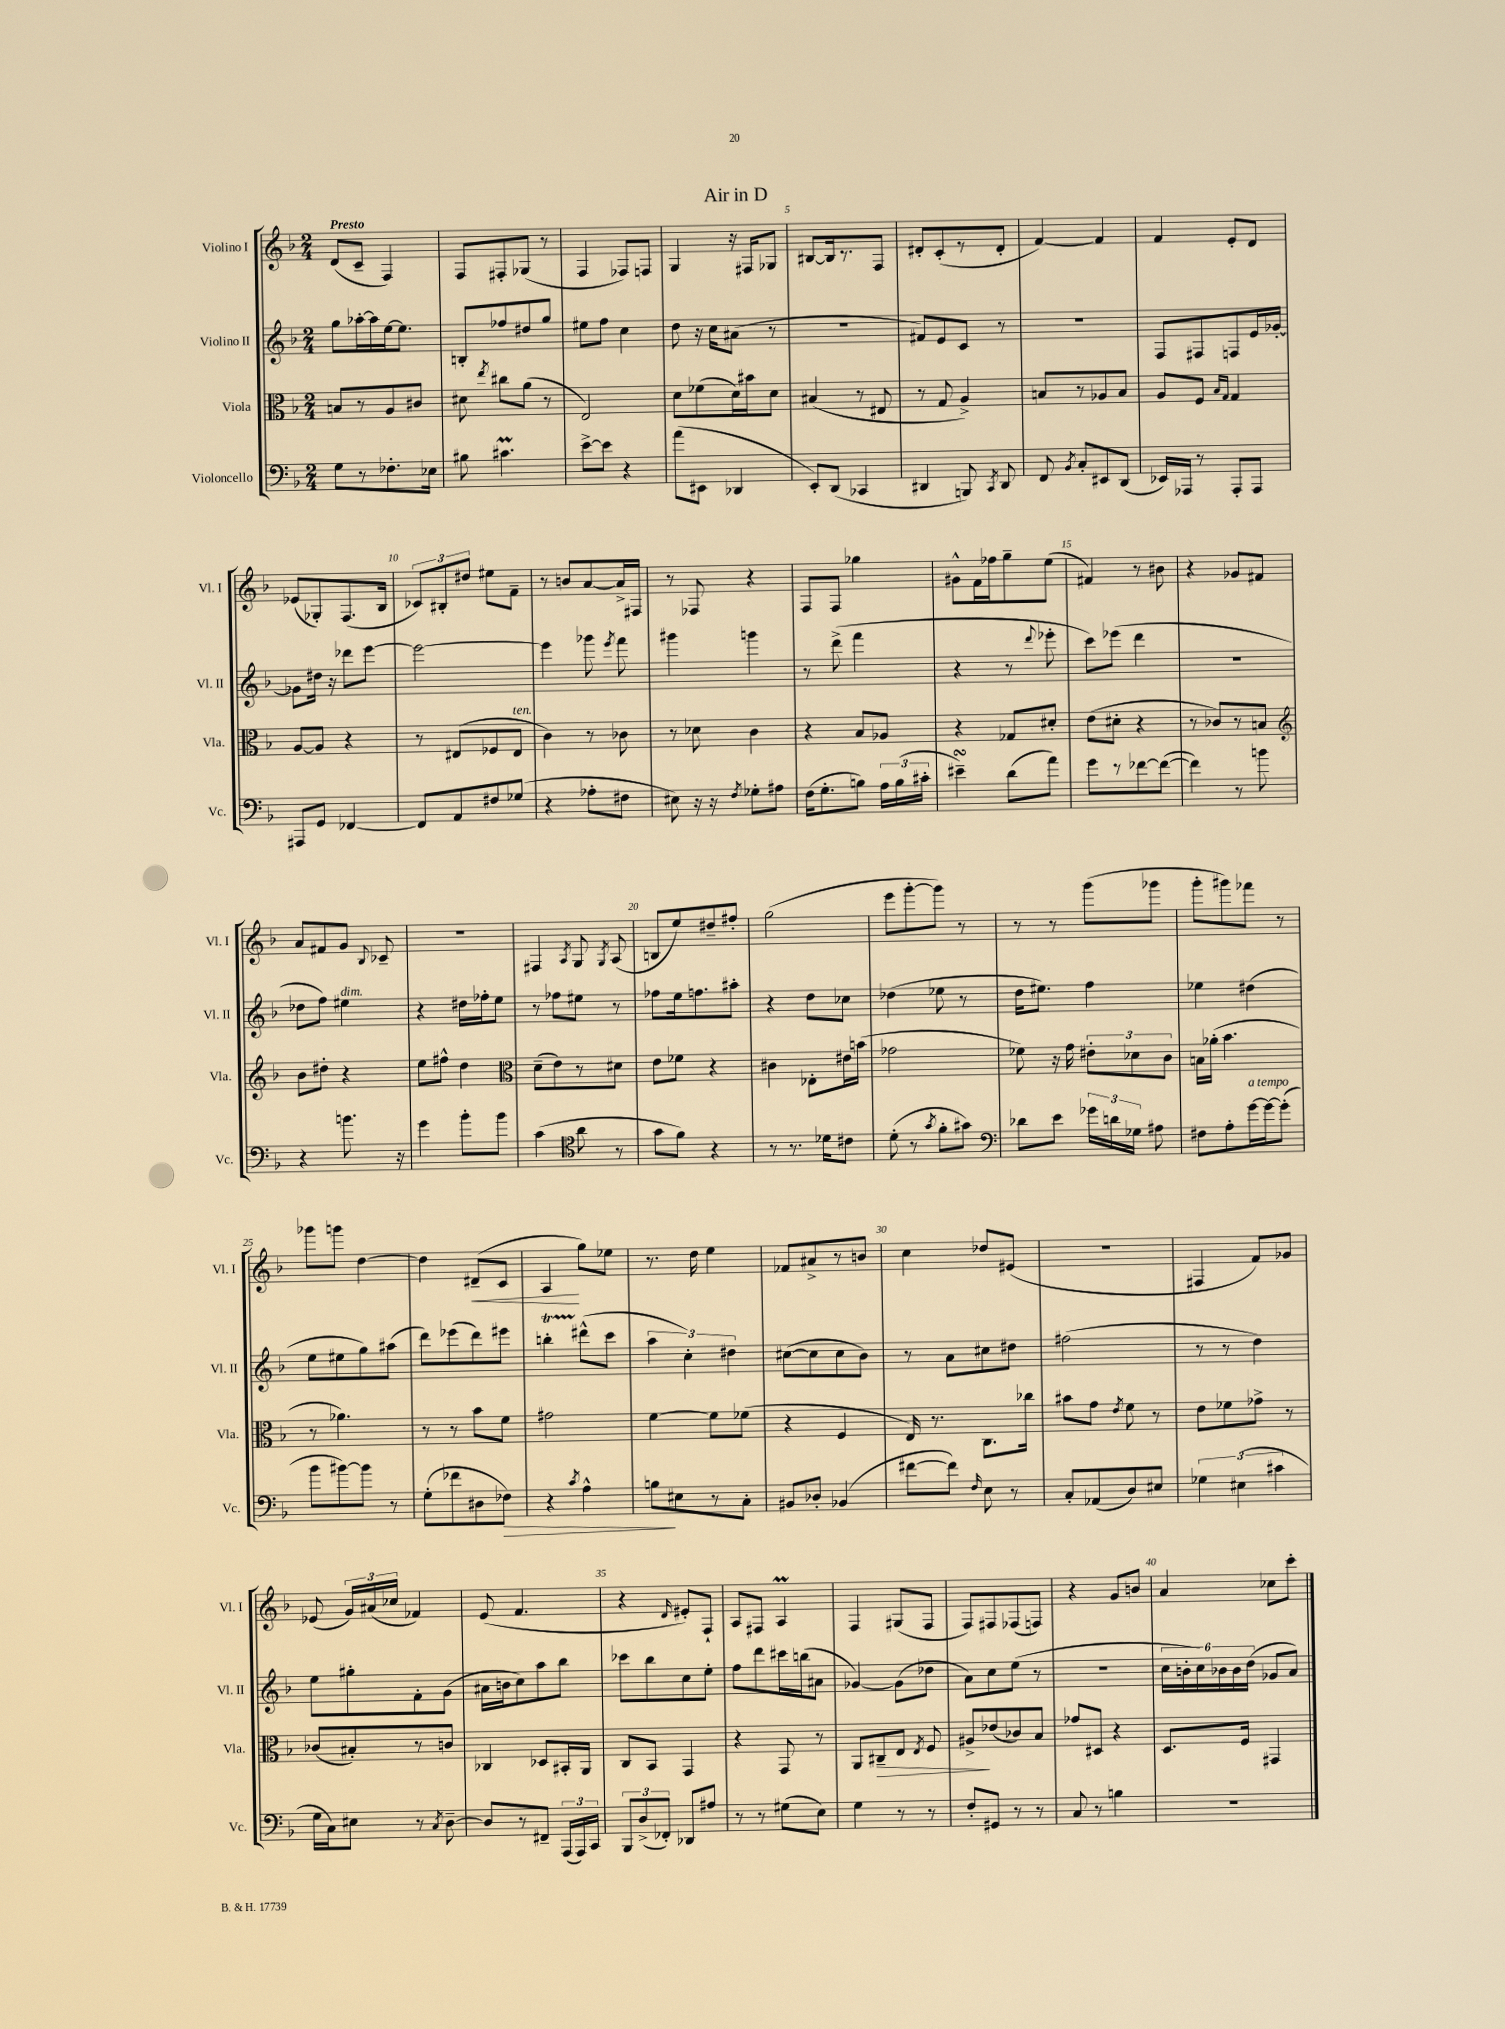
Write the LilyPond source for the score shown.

\header { title = "Air in D" }
<<
\new StaffGroup <<
\new Staff = "s0" \with { instrumentName = "Violino I" shortInstrumentName = "Vl. I" } {
    \clef treble \key f \major \numericTimeSignature \time 2/4 \tempo "Presto"
    \autoBeamOff d'8[( c'8]-- f4) |
    f8[ fis8-. ges8]( r8 |
    f4 fes8[) f8] |
    g4 r16 fis16[ ges8] |
    bis8[~ bis16 r8. f8] |
    dis'8[-. c'8-.( r8 dis'8]-. |
    f'4~) f'4 |
    f'4 e'8[-. d'8] |
    ees'8[( ges8-.) f8.( bes16] |
    \tuplet 3/2 { ces'8[) bis8-. dis''8] } eis''8[ f'8]-- |
    r8 b'8[ a'8~ a'16-> fis16] |
    r8 fes8 r4 |
    f8[ f8] ges''4 |
    gis'8[-^ f'16 fes''16 g''8-- e''8]( |
    fis'4) r8 bis'8 |
    r4 ges'8[ fis'8] |
    a'8[ fis'8 g'8] \appoggiatura { bes8 } ces'8-- |
    r2 |
    fis4 \acciaccatura { a8 } g8 \acciaccatura { g8 } a8( |
    b8[ e''8) dis''8-- fis''8]-. |
    g''2( |
    e'''8[ g'''8~-. g'''8]) r8 |
    r8 r8 g'''8[( ges'''8] |
    g'''8[-. gis'''8) fes'''8] r8 |
    ges'''8[ g'''8] d''4~ |
    d''4 dis'8[--\<( c'8] |
    a4\! g''8[) ees''8] |
    r8. d''16 e''4 |
    fes'8[ ais'8-> r8 b'8] |
    c''4 des''8[ eis'8]( |
    r2 |
    fis4 f'8[) ges'8] |
    ees'8( \tuplet 3/2 { g'16[) ais'16( ces''16] } fes'4) |
    e'8( f'4. |
    r4 \grace { d'16 } eis'8[-.) f8]-! |
    a8[ fis8] a4\prall |
    f4 gis8[( f8] |
    f8[) fis8 fes8( f8]) |
    r4 g'8[ b'8] |
    a'4 ces''8[ c'''8]-. \bar "|." |
}
\new Staff = "s1" \with { instrumentName = "Violino II" shortInstrumentName = "Vl. II" } {
    \clef treble \key f \major \numericTimeSignature \time 2/4
    \autoBeamOff g''8[ aes''16~-. aes''16 e''16~ e''8.] |
    b8[-. fes''8 dis''8 g''8] |
    eis''8[ f''8] c''4 |
    d''8 r16 c''16[ ais'8]( r8 |
    r2 |
    fis'8[) e'8 c'8] r8 |
    R2 |
    f8[ fis8 f8 e'16 ges'16]~-. |
    ges'8[ dis''16] r16 des'''8[ e'''8]~ |
    e'''2~ |
    e'''4 ges'''8 \acciaccatura { e'''8 } f'''8 |
    gis'''4 g'''4 |
    r8 d'''8->( f'''4 |
    r4 r8 \appoggiatura { d'''8 } ees'''8-. |
    c'''8[) ees'''8]( d'''4 |
    r2 |
    des''8[ f''8]) eis''4^\markup { \italic "dim." } |
    r4 dis''16[ fes''16-. e''8] |
    r8 fes''8[ eis''8] r8 |
    fes''8[ e''16 f''8. ais''8]-. |
    r4 d''8[ ces''8] |
    des''4( ees''8 r8 |
    d''16[ eis''8.]) f''4 |
    ees''4 dis''4( |
    e''8[ eis''8 g''8) ais''8]( |
    d'''8[) ees'''8( d'''8) eis'''8] |
    b''4-.\startTrillSpan dis'''8[-^\stopTrillSpan( c'''8] |
    \tuplet 3/2 { a''4 c''4-.) dis''4 } |
    cis''8[~( cis''8 cis''8 bes'8]) |
    r8 a'8[ cis''8 dis''8] |
    fis''2( |
    r8 r8 d''4) |
    e''8[ gis''8-. f'8-. g'8]( |
    ais'16[ b'16 c''8) a''8 bes''8] |
    ces'''8[ bes''8 c''8 e''8]-. |
    f''8[ d'''8 cis'''16 b''16( ais'8] |
    ges'4~) ges'8[( des''8] |
    a'8[) c''8 e''8]( r8 |
    r2 |
    \tuplet 6/4 { c''16[ b'16-. c''16) bes'16 bes'16 d''16]( } ges'8[ a'8]) \bar "|." |
}
\new Staff = "s2" \with { instrumentName = "Viola" shortInstrumentName = "Vla." } {
    \clef alto \key f \major \numericTimeSignature \time 2/4
    \autoBeamOff b8[ r8 a8 cis'8] |
    dis'8 \acciaccatura { e''8 } cis''8[ a'8]( r8 |
    e2) |
    d'8[ fes'8( d'16) bis'16 d'8] |
    bis4( r8 eis8 |
    r8 g8 a4->) |
    b8[ r8 aes8 b8] |
    a8[ f8] \grace { bes16[ g16] } g4 |
    a8[~ a8] r4 |
    r8 eis8[( fes8 eis8]^\markup { \italic "ten." } |
    c'4) r8 ces'8 |
    r8 des'8 c'4 |
    r4 bes8[ aes8] |
    r4 ges8[ dis'8]-. |
    e'8[( dis'8]-. r4 |
    r8 ces'8[) r8 b8] |
    \clef treble bes'8[ dis''8]-. r4 |
    e''8[ fis''8]-^ d''4 |
    \clef alto d'8[--( e'8) r8 dis'8] |
    e'8[ fes'8] r4 |
    cis'4 ees8[-. eis'16 b'16]( |
    ges'2 |
    fes'8) r16 g'16 \tuplet 3/2 { eis'8[-. des'8 c'8] } |
    b16[ aes'16]-.( bes'4. |
    r8 aes'4.) |
    r8 r8 bes'8[ f'8] |
    gis'2 |
    f'4~ f'8[ fes'8]( |
    r4 f4 |
    e16) r8. c8.[ ces''16] |
    bis'8[ g'8] \acciaccatura { e'8 } f'8 r8 |
    e'8[ fes'8 ges'8]-> r8 |
    ces'8[( bis8-.) r8 c'8] |
    ces4 des8[ bis,16-. a,16] |
    c8[ bes,8] g,4 |
    r4 g,8 r8 |
    a,8[ cis8--\> e8] \acciaccatura { e8 } f8 |
    ais8[->\! ees'8( ces'8) bes8] |
    ges'8[ dis8] r4 |
    d8.[ f16] gis,4 \bar "|." |
}
\new Staff = "s3" \with { instrumentName = "Violoncello" shortInstrumentName = "Vc." } {
    \clef bass \key f \major \numericTimeSignature \time 2/4
    \autoBeamOff g8[ r8 fes8.-. ees16] |
    bis8 cis'4.\prall |
    e'8[~-> e'8] r4 |
    a'8[( eis,8] des,4 |
    e,8[-.) d,8]( ces,4 |
    dis,4 b,,8) \acciaccatura { c,8 } dis,8 |
    f,8 \acciaccatura { bes,8 } c8[-. eis,8 d,8]( |
    ees,16[) aes,,16] r8 aes,,8[-. aes,,8] |
    ais,,8[ g,8] fes,4~ |
    fes,8[ a,8 fis8 ges8]( |
    r4 aes8[-. fis8] |
    eis8) r16 r16 \acciaccatura { f8 } ges8[-. ais8] |
    f16[( g8.-. b8]) \tuplet 3/2 { a16[ b16( cis'16]-. } |
    eis'4--\turn) d'8[( a'8]) |
    g'8[ r8 fes'8~ fes'8]~( |
    fes'4) r8 b'8 |
    r4 b'8. r16 |
    g'4 bes'8[-. bes'8] |
    c'4( \clef tenor a'8 r8 |
    g'8[ f'8]) r4 |
    r8 r8. des'16[ cis'8] |
    d'8-.( r8 \acciaccatura { g'8 } f'8[-. gis'8]) |
    \clef bass des'8[ e'8] \tuplet 3/2 { ges'16[ d'16 ges16] } ais8 |
    fis8[ a8-. g'16~^\markup { \italic "a tempo" } g'16~ g'8]-.( |
    bes'8[ bis'8~) bis'8] r8 |
    g8[-.( fes'8 dis8 fes8]\>) |
    r4 \acciaccatura { c'8 } a4-^ |
    b8[\! eis8 r8 c8]-. |
    bis,8[ des8]-. bes,4( |
    fis'8[~ fis'8]) \grace { f16 } e8 r8 |
    c8[-. aes,8( d8) eis8] |
    \tuplet 3/2 { ges4 eis4( cis'4 } |
    g16[ c16) eis8] r8 \acciaccatura { c8 } d8~-- |
    d8[ r8 fis,8]-- \tuplet 3/2 { a,,16[( a,,16) c,16] } |
    \tuplet 3/2 { bes,,8[ d8->( fes,8]-.) } des,8[ ais8] |
    r8 r8 gis8[( e8]) |
    g4 r8 r8 |
    f8[-. gis,8] r8 r8 |
    c8 r8 b4 |
    r2 \bar "|." |
}
>>
>>
\layout { \context { \Score \override BarNumber.break-visibility = ##(#f #t #t) barNumberVisibility = #(every-nth-bar-number-visible 5) } }
